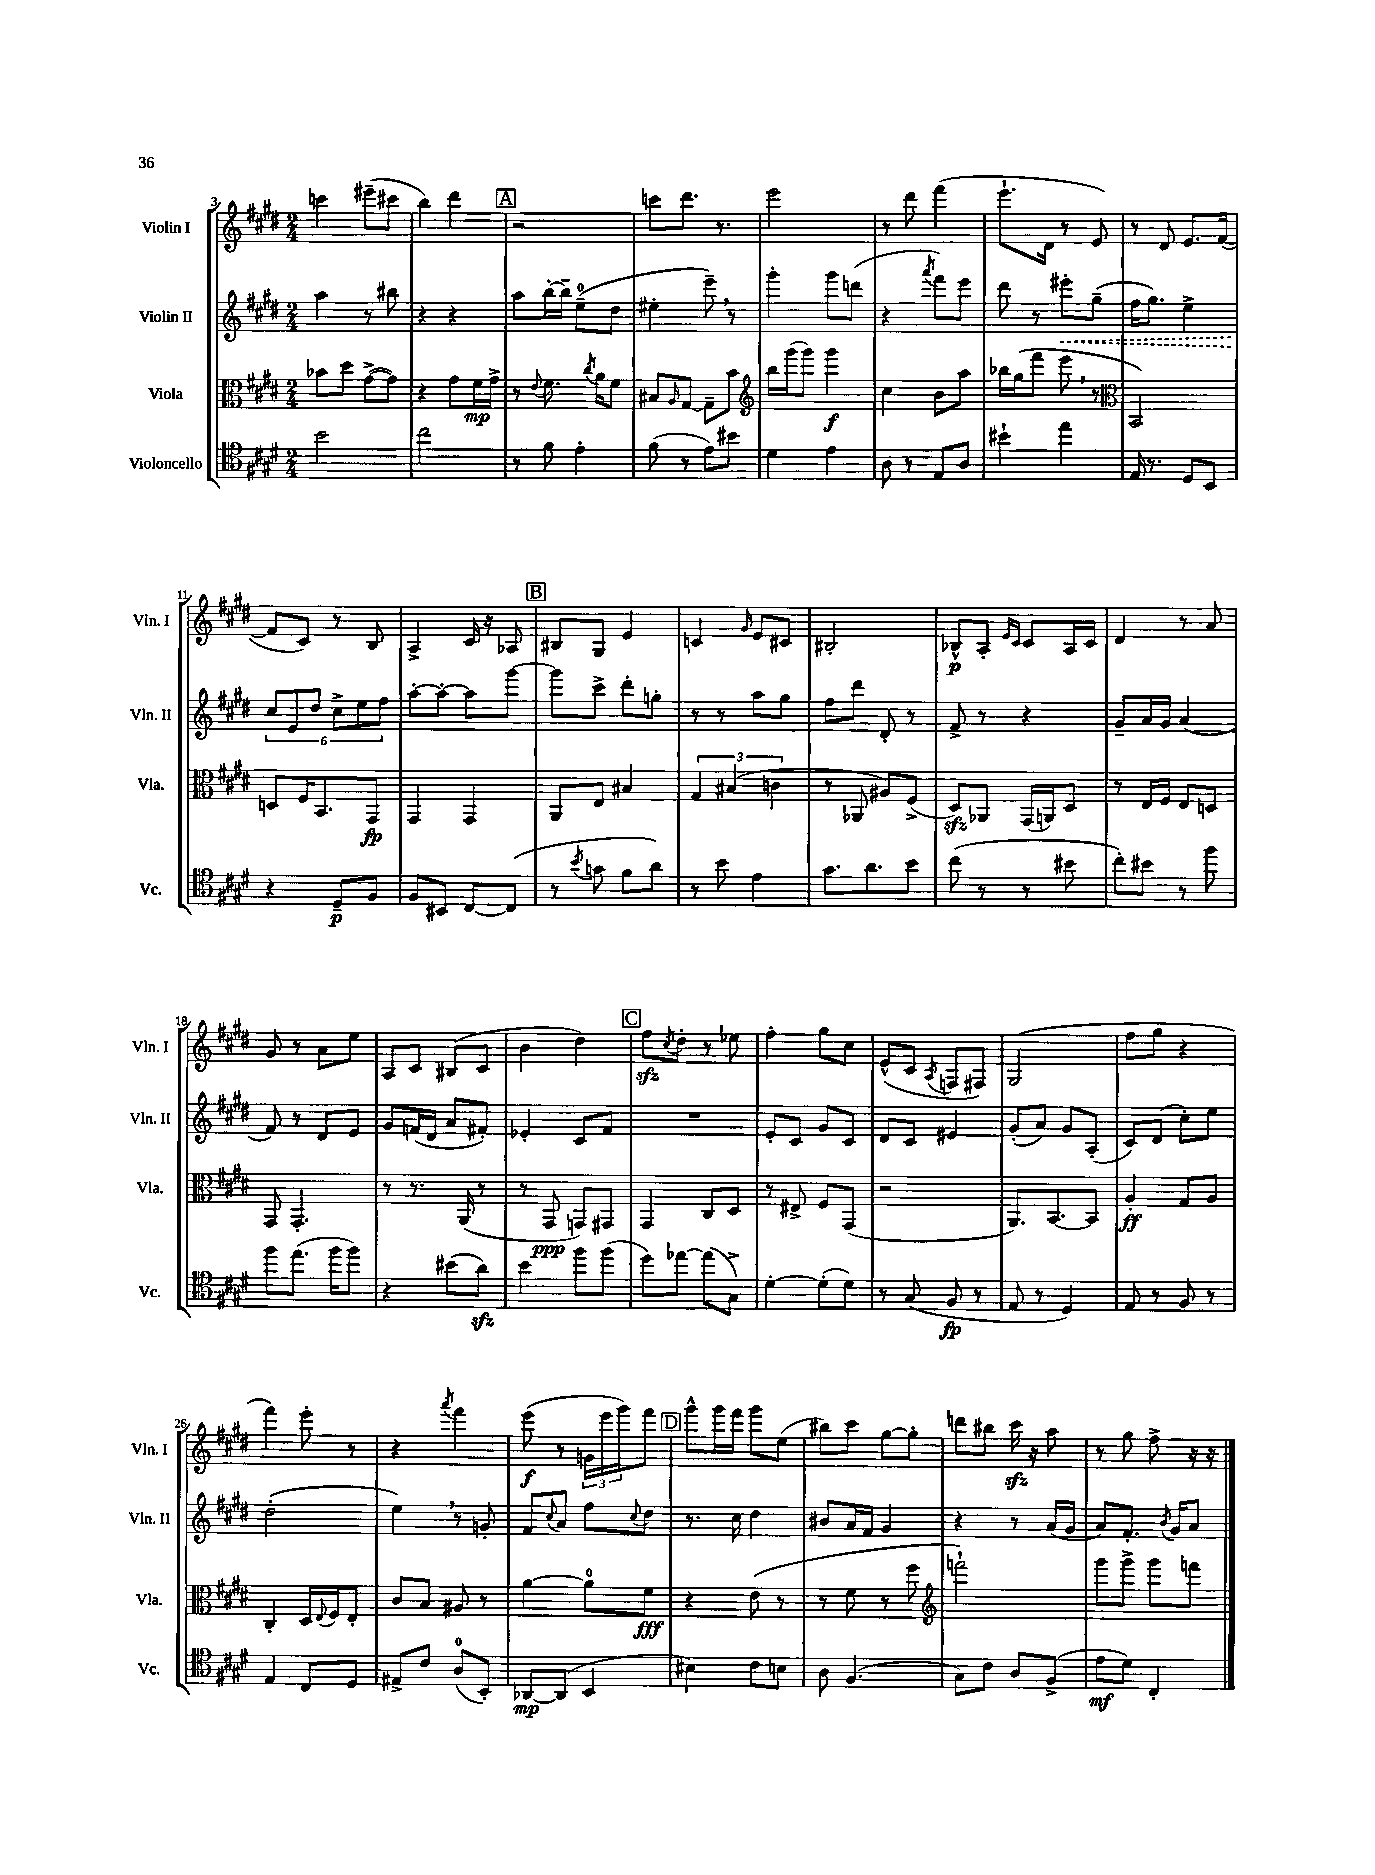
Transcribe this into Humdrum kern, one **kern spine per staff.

**kern	**kern	**kern	**kern
*staff4	*staff3	*staff2	*staff1
*clefC4	*clefC3	*clefG2	*clefG2
*k[f#c#g#d#]	*k[f#c#g#d#]	*k[f#c#g#d#]	*k[f#c#g#d#]
*M2/4	*M2/4	*M2/4	*M2/4
2b	8b-	4aa	4ccc
.	8dd#	.	.
.	([8g#^	8r	(8eee#~
.	8g#])	8bb#	8ccc#
=	=	=	=
2cc#	4r	4r	4bb)
.	8g#	4r	4ddd#
.	16f#	.	.
.	16g#^	.	.
=	=	=	=
8r	8r	8aa	2r
.	8qqe	.	.
8f#	8.f#	[16bb'	.
.	.	16bb~]	.
4e'	.	(8ee~	.
.	8qcc#	.	.
.	16a	.	.
.	8f#	8dd#	.
=	=	=	=
(8f#	8B#	4ee#'	8ccc
.	16qqA	.	.
8r	[8G#	.	8.ddd#
8e)	8G#~]	8eee~)	.
.	.	.	8.r
8b#	8b	8r	.
=	=	=	=
*	*clefG2	*	*
4d#	16bb	4ggg#'	2eee
.	(16ggg#	.	.
.	8ggg#)	.	.
4e	4ggg#	8ggg#	.
.	.	(8ddd	.
=	=	=	=
8A	4cc#	4r	8r
8r	.	.	8ddd#
.	.	8qaaa	.
8E	8b	8fff#)	(4fff#
8A	8aa	8eee	.
=	=	=	=
4b#`	16bb-	8ddd#	8.eee`
.	(16gg#	.	.
.	8fff#	8r	.
.	.	.	16d#
4ee	8eee	8eee#'	8r
.	8r	(8gg#~	8e)
=	=	=	=
*	*clefC3	*	*
16E	2BB)	16ff#	8r
8.r	.	8.gg#)	.
.	.	.	8d#
8D#	.	4ee^	8.e
8BB	.	.	.
.	.	.	([16f#
=	=	=	=
4r	8D	12cc#	8f#]
.	.	12e	.
.	16F#	.	8c#)
.	.	12dd#	.
.	8.BB	.	.
8D#~	.	12cc#^	8r
.	.	12ee	.
8F#	8GG#	.	8B
.	.	12ff#	.
=	=	=	=
8F#	4GG#	[8aa'	4A^
8BB#	.	8aa'_	.
[8C#	4GG#	8aa]	16c#
.	.	.	16r
(8C#]	.	[8ggg#	8A-
=	=	=	=
8r	8AA	8ggg#]	8B#
8qb	.	.	.
8g	8E	8ccc#^	8G#
8f#	4B#	8ddd#'	4e
8a)	.	8gg'	.
=	=	=	=
8r	6G#	8r	4c
8b	.	8r	.
.	(6B#	.	.
.	.	.	16qqg#
4e	.	8aa	8e
.	6c	.	.
.	.	8gg#	8c#
=	=	=	=
8.g#	8r	8ff#	2B#'
.	8AA-	8ddd#	.
8.a	.	.	.
.	8A#)	8d#'	.
8b	(8F#^	8r	.
=	=	=	=
(8cc#	8D#)	8f#^	8B-^^
8r	8AA-	8r	8A'
.	.	.	16qqe
.	.	.	16qqc#
8r	(16GG#	4r	8c#
.	16AA)	.	.
8b#	8D#	.	16A
.	.	.	16c#
=	=	=	=
8cc#')	8r	8g#~	4d#
8b#	16E	16a	.
.	16F#	16g#	.
8r	8E	(4a	8r
8ff#	8D	.	8a
=	=	=	=
8ff#	8GG#	8f#)	8g#
(8.ee	4.GG#'	8r	8r
.	.	8d#	8a
16ff#	.	.	.
8ff#)	.	8e	8ee
=	=	=	=
4r	8r	8g#	8A
.	8.r	(16f	8c#
.	.	16d#	.
(8b#	.	8a	(8B#
.	(16AA	.	.
8a)	8r	8f#')	8c#
=	=	=	=
4b	8r	4e-'	4b
.	8GG#	.	.
8ff#	8GG)	8c#	4dd#)
(8ff#	8GG#	8f#	.
=	=	=	=
8dd#)	4GG#	2r	8ff#
.	.	.	8qcc#
[8ee-	.	.	8dd#'
(8ee-]	8C#	.	8r
8G#^)	8D#	.	8ee-
=	=	=	=
[4d#'	8r	8e'	4ff#'
.	8E#^	8c#	.
(8d#']	8F#	8g#	8gg#
8d#)	(8GG#	8c#	8cc#
=	=	=	=
8r	2r	8d#	(8e^^
(8G#	.	8c#	8c#
.	.	.	8qA
8F#	.	4e#	8F
8r	.	.	8F#)
=	=	=	=
8E	8.AA)	(8g#'	(2G#
8r	.	8a)	.
.	[8.BB	.	.
4D#)	.	8g#	.
.	8BB]	(8A'	.
=	=	=	=
8E	4A'	8c#)	8ff#
8r	.	(8d#	8gg#
8F#	8G#	8cc#')	4r
8r	8A	8ee	.
=	=	=	=
4E	4C#'	(2dd#'	4fff#)
8C#	16D#	.	8eee'
.	8qqE	.	.
.	16F#	.	.
8D#	8E'	.	8r
=	=	=	=
8E#^	8c#	4ee)	4r
8c#	8B	.	.
.	.	.	8qaaa
(8A	8A#	8r	4fff#
8BB')	8r	8g'	.
=	=	=	=
[8AA-	[4a	8f#	(8eee
.	.	8qqcc#	.
(8AA-]	.	8a	8r
4BB	8a]	8ff#	24g
.	.	.	24eee
.	.	.	24ggg#)
.	.	8qqcc#	.
.	8f#	8dd#	8fff#
=	=	=	=
4B#)	4r	8.r	8ggg#^^
.	.	.	16ggg#
.	.	16cc#	16fff#
8c#	(8e	4dd#	8ggg#
8B	8r	.	(8ee
=	=	=	=
8A	8r	8b#	8bb#)
(4.F#	8f#	16a	8ccc#
.	.	16f#	.
.	8r	4g#	[8gg#
.	8ff#	.	8gg#']
=	=	=	=
*	*clefG2	*	*
8G#)	2fff`)	4r	8ddd
8c#	.	.	8bb#
8A	.	8r	16ccc#
.	.	.	16r
(8F#^	.	(16a	8aa
.	.	16g#	.
=	=	=	=
8e	8ggg#	8a)	8r
8d#)	8ggg#^	8.f#'	8gg#
4C#'	8ggg#	.	8ff#^
.	.	8qb	.
.	.	16g#	.
.	8fff	8a	16r
.	.	.	16r
==	==	==	==
*-	*-	*-	*-
